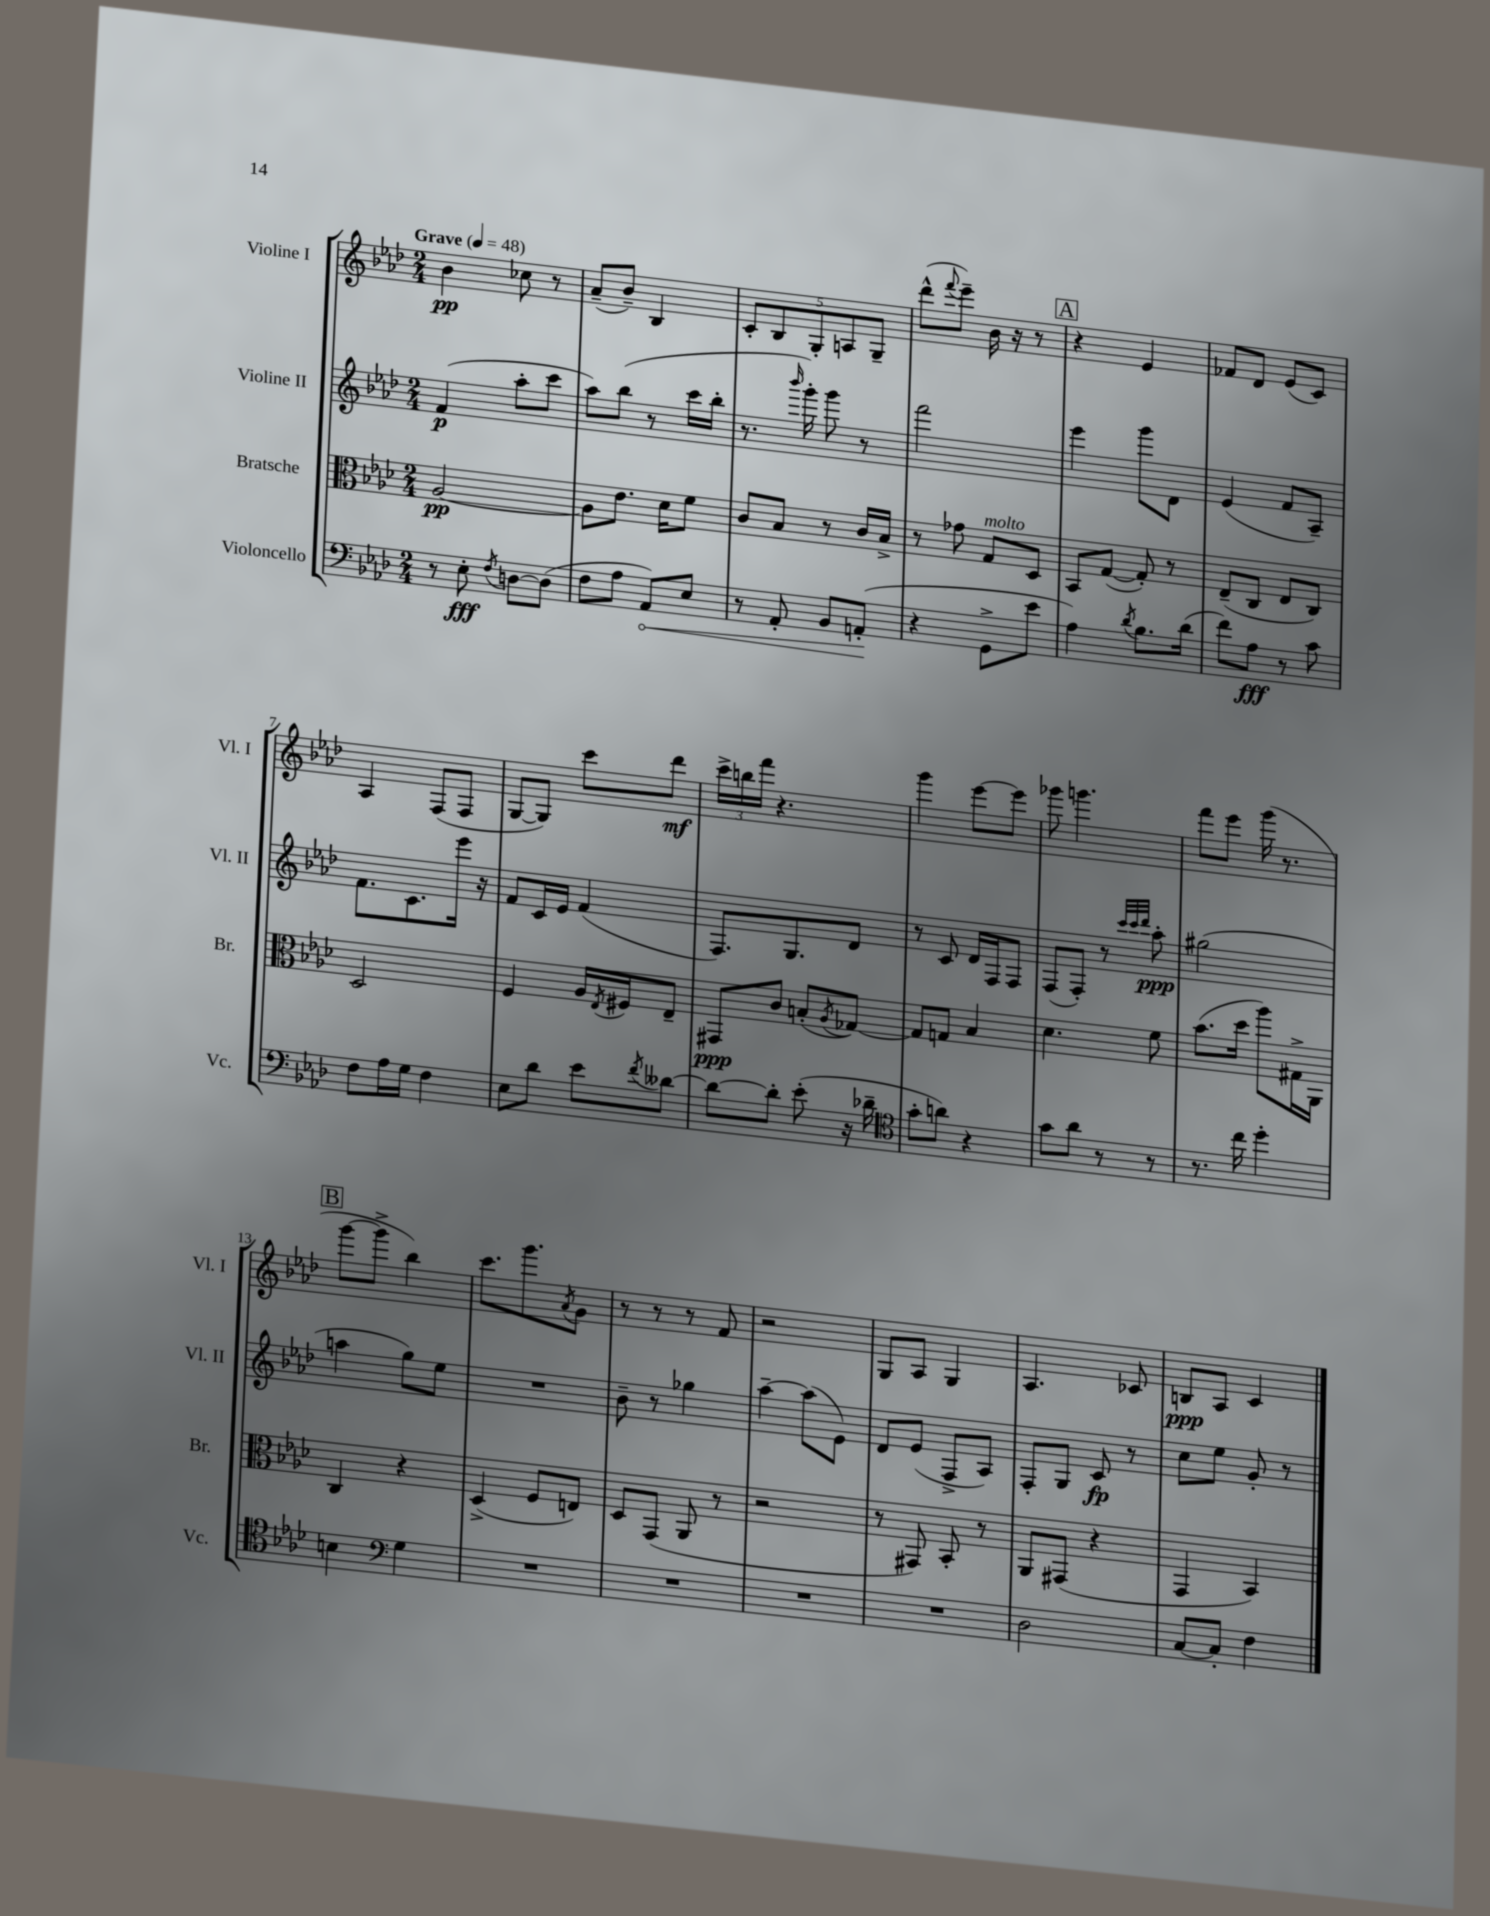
<<
\new StaffGroup <<
\new Staff = "s0" \with { instrumentName = "Violine I" shortInstrumentName = "Vl. I" } {
    \clef treble \key aes \major \numericTimeSignature \time 2/4 \tempo "Grave" 4 = 48
    bes'4\pp ces''8 r8 |
    aes'8--( bes'8--) bes4 |
    \tuplet 5/4 { c'8-. bes8 g8-. a8 g8-- } |
    des'''8-^( \appoggiatura { f'''8 } ees'''8--) bes'16 r16 r8 |
    \mark \markup { \box "A" } r4 ees'4 |
    fes'8 des'8 ees'8( c'8) |
    aes4 f8( f8 |
    g8~ g8) c'''8 des'''8\mf |
    \tuplet 3/2 { c'''16-> b''16 f'''16 } r4. |
    g'''4 ees'''8~ ees'''8 |
    ges'''8 g'''4. |
    f'''8 ees'''8 g'''16( r8. |
    \mark \markup { \box "B" } g'''8~ g'''8-> bes''4) |
    c'''8. g'''8. \acciaccatura { aes'8 } g'8 |
    r8 r8 r8 f'8 |
    r2 |
    g8 aes8 g4 |
    aes4. ces'8 |
    b8\ppp aes8 c'4 \bar "|." |
}
\new Staff = "s1" \with { instrumentName = "Violine II" shortInstrumentName = "Vl. II" } {
    \clef treble \key aes \major \numericTimeSignature \time 2/4
    f'4\p( aes''8-. c'''8 |
    aes''8) bes''8( r8 c'''16 bes''16-. |
    r8. \grace { bes'''16 } g'''16-.) g'''8 r8 |
    f'''2 |
    \mark \markup { \box "A" } ees'''4 g'''8 des'8 |
    ees'4( f'8 aes8--) |
    f'8. c'8. ees'''16 r16 |
    f'8 c'16 ees'16 f'4( |
    f8.) g8. des'8 |
    r8 c'8 des'16 f16 f8 |
    f8( f8-.) r8 \grace { c'''32 c'''32 des'''32 } aes''8-.\ppp |
    gis''2( |
    \mark \markup { \box "B" } a''4 g''8) ees''8 |
    R2 |
    bes'8-- r8 ges''4 |
    aes''4~-- aes''8( ees'8) |
    des'8 ees'8( f8-> aes8) |
    f8-. g8 c'8\fp r8 |
    c''8 ees''8 g'8-. r8 \bar "|." |
}
\new Staff = "s2" \with { instrumentName = "Bratsche" shortInstrumentName = "Br." } {
    \clef alto \key aes \major \numericTimeSignature \time 2/4
    aes2~\pp |
    aes8 ees'8. des'16 f'8 |
    c'8 bes8 r8 c'16 bes16-> |
    r8 ges'8 g8^\markup { \italic "molto" } des8 |
    \mark \markup { \box "A" } bes,8 g8~( g8-.) r8 |
    ees8--( c8 ees8 c8) |
    des2 |
    f4 aes16 \acciaccatura { ees8 } fis16 ees8-- |
    gis,8\ppp c'8 b8-.( \acciaccatura { aes8 } ges8~) |
    ges8 g8 bes4 |
    des'4. f'8 |
    bes'8.( des''16 aes''8) gis16-> aes,16 |
    \mark \markup { \box "B" } c4 r4 |
    des4->( f8 e8) |
    des8 g,8( aes,8 r8 |
    r2 |
    r8 gis,8) bes,8-. r8 |
    aes,8 gis,8( r4 |
    g,4 bes,4) \bar "|." |
}
\new Staff = "s3" \with { instrumentName = "Violoncello" shortInstrumentName = "Vc." } {
    \clef bass \key aes \major \numericTimeSignature \time 2/4
    r8 ees8-.\fff \acciaccatura { f8 } d8~ d8( |
    f8 aes8 \once \override Hairpin.circled-tip = ##t aes,8\<) ees8 |
    r8 aes,8-. bes,8 a,8-.\!( |
    r4 g,8-> ees'8 |
    \mark \markup { \box "A" } aes4) \acciaccatura { des'8 } bes8. des'16( |
    f'8) aes8\fff r8 c'8 |
    f8 aes16 g16 f4 |
    ees8 des'8 ees'8 \acciaccatura { f'8 } deses'8~ |
    deses'8~ deses'8-. ees'8-.( r16 des'16-- |
    \clef tenor g'8-. a'8) r4 |
    g'8 aes'8 r8 r8 |
    r8. c''16 des''4-. |
    \mark \markup { \box "B" } b4 \clef bass g4 |
    R2 |
    R2 |
    R2 |
    R2 |
    des2 |
    c8~ c8-. f4 \bar "|." |
}
>>
>>
